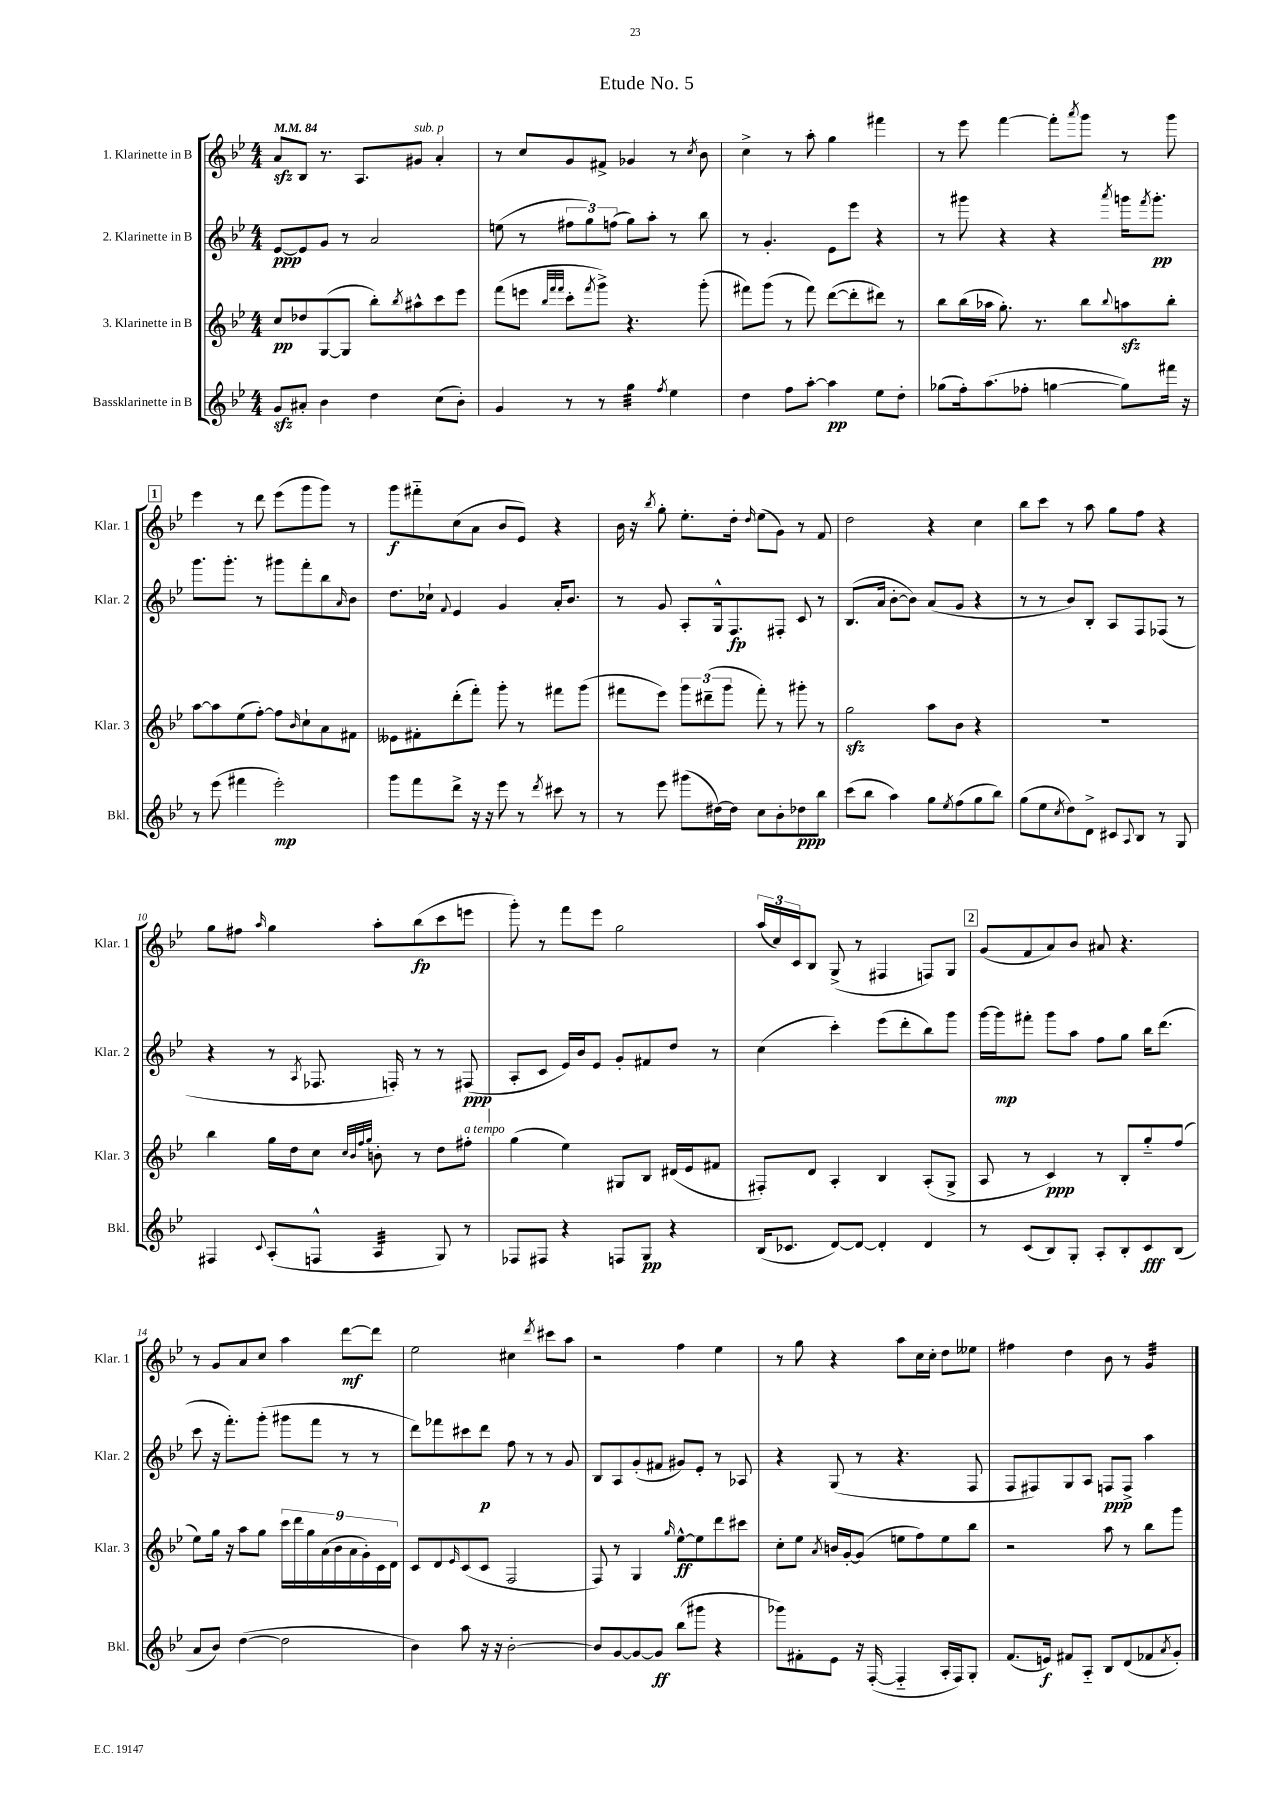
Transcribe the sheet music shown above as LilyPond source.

\header { title = "Etude No. 5" }
<<
\new StaffGroup <<
\new Staff = "s0" \with { instrumentName = "1. Klarinette in B" shortInstrumentName = "Klar. 1" } {
    \clef treble \key bes \major \numericTimeSignature \time 4/4 \tempo 4 = 84
    a'8\sfz bes8 r8. a8. gis'8^\markup { \italic "sub. p" } a'4-. |
    r8 c''8 g'8 fis'8-> ges'4 r8 \acciaccatura { c''8 } bes'8 |
    c''4-> r8 a''8-. g''4 fis'''4 |
    r8 ees'''8 f'''4~ f'''8-. \acciaccatura { a'''8 } g'''8 r8 g'''8 |
    \mark \markup { \box "1" } ees'''4 r8 d'''8 ees'''8( g'''8 g'''8) r8 |
    g'''8\f fis'''8-_ c''8( a'8 bes'8 ees'8) r4 |
    bes'16 r16 \acciaccatura { bes''8 } g''8-. ees''8.-. d''16-. \grace { d''16 } ees''8( g'8) r8 f'8 |
    d''2 r4 c''4 |
    bes''8 c'''8 r8 a''8 g''8 f''8 r4 |
    g''8 fis''8 \grace { a''16 } g''4 a''8-. bes''8\fp( c'''8 e'''8 |
    g'''8-.) r8 f'''8 ees'''8 g''2 |
    \tuplet 3/2 { a''16( c''16) c'16 } bes8 g8->( r8 fis4 f8) g8 |
    \mark \markup { \box "2" } g'8( f'8 a'8) bes'8 ais'8 r4. |
    r8 g'8 a'8 c''8 a''4 d'''8~\mf d'''8 |
    ees''2 cis''4 \acciaccatura { d'''8 } cis'''8 a''8 |
    r2 f''4 ees''4 |
    r8 g''8 r4 a''8 c''16 c''16-. d''8 eeses''8 |
    fis''4 d''4 bes'8 r8 g'4:32 \bar "|." |
}
\new Staff = "s1" \with { instrumentName = "2. Klarinette in B" shortInstrumentName = "Klar. 2" } {
    \clef treble \key bes \major \numericTimeSignature \time 4/4
    ees'8~\ppp ees'8 g'8 r8 a'2 |
    e''8( r8 \tuplet 3/2 { fis''8 g''8) f''8( } g''8) a''8-. r8 bes''8 |
    r8 g'4.-. ees'8 ees'''8 r4 |
    r8 gis'''8 r4 r4 \acciaccatura { a'''8 } g'''16 \acciaccatura { f'''8 } g'''8.-.\pp |
    \mark \markup { \box "1" } g'''8. g'''8.-. r8 gis'''8 f'''8-. bes''8 \grace { a'16 } bes'8 |
    d''8. ces''16-! \appoggiatura { f'8 } ees'4 g'4 a'16-. bes'8. |
    r8 g'8 a8-. g16-^ f8.\fp fis8-. c'8 r8 |
    bes8.( a'16 bes'8~-. bes'8) a'8( g'8 r4 |
    r8 r8 bes'8) bes8-. a8 f8 fes8( r8 |
    r4 r8 \acciaccatura { a8 } fes8. f16-.) r8 r8 fis8\ppp( |
    a8-. c'8 ees'16) bes'16 ees'8 g'8-. fis'8 d''8 r8 |
    c''4( c'''4-.) ees'''8( d'''8-. bes''8) g'''8 |
    \mark \markup { \box "2" } g'''16~ g'''16\mp fis'''8-. g'''8 a''8 f''8 g''8 bes''16 d'''8.( |
    c'''8 r16 f'''8.-.) g'''8-.( gis'''8 f'''8 r8 r8 |
    d'''8) fes'''8 cis'''8 d'''8\p f''8 r8 r8 g'8 |
    bes8 a8 g'8-.( fis'8 gis'8) ees'8-. r8 aes8 |
    r4 g8( r8 r4. f8 |
    f8 fis8) g8 a8 f8\ppp f8-> a''4 \bar "|." |
}
\new Staff = "s2" \with { instrumentName = "3. Klarinette in B" shortInstrumentName = "Klar. 3" } {
    \clef treble \key bes \major \numericTimeSignature \time 4/4
    c''8\pp des''8 g8~( g8 bes''8-.) \acciaccatura { bes''8 } ais''8-^ c'''8 ees'''8 |
    f'''8( e'''8 \grace { bes''32 f'''32 f'''32 } c'''8-. \acciaccatura { f'''8 } g'''8->) r4. g'''8-.( |
    fis'''8) g'''8( r8 fis'''8) d'''8~( d'''8-. dis'''8) r8 |
    bes''8 bes''16( aes''16 g''8.-.) r8. bes''8 \appoggiatura { bes''8 } a''8\sfz bes''8-. |
    \mark \markup { \box "1" } a''8~ a''8 ees''8( f''8~-.) f''8 \grace { bes'16 } c''8-! a'8 fis'8 |
    eeses'8 fis'8-. d'''8-.( f'''8-.) g'''8-. r8 fis'''8 g'''8( |
    fis'''8 ees'''8) \tuplet 3/2 { g'''8 dis'''8--( g'''8 } fis'''8-.) r8 gis'''8-. r8 |
    g''2\sfz a''8 bes'8 r4 |
    R1 |
    bes''4 g''16 d''16 c''8 \grace { c''32 bes'32 f''32 g''32 } b'8-. r8 d''8 fis''8-.^\markup { \italic "a tempo" } |
    g''4( ees''4) gis8 bes8 dis'16( ees'16 fis'8 |
    fis8-.) d'8 a4-. bes4 a8-.( g8-> |
    \mark \markup { \box "2" } a8 r8 c'4\ppp) r8 bes8-. g''8-_ f''8( |
    ees''8) g''16 r16 a''8 g''8 \tuplet 9/8 { c'''16 d'''16 g''16 a'16( bes'16 a'16 g'16-.) c'16 d'16 } |
    c'8 d'8 \grace { ees'16 } c'8( c'8 f2 |
    f8) r8 g4 \grace { g''16 } ees''8~-^\ff ees''8 d'''8 cis'''8 |
    c''8-. ees''8 \acciaccatura { a'8 } b'16 g'16~-. g'8( e''8 f''8) e''8 bes''8 |
    r2 a''8 r8 bes''8 g'''8 \bar "|." |
}
\new Staff = "s3" \with { instrumentName = "Bassklarinette in B" shortInstrumentName = "Bkl." } {
    \clef treble \key bes \major \numericTimeSignature \time 4/4
    g'8\sfz ais'8-. bes'4 d''4 c''8( bes'8-.) |
    g'4 r8 r8 g''4:32 \acciaccatura { f''8 } ees''4 |
    d''4 f''8 a''8~-. a''4\pp ees''8 d''8-. |
    ges''8( f''16-.) a''8.( fes''8-. g''4~ g''8) fis'''16 r16 |
    \mark \markup { \box "1" } r8 ees'''8( fis'''4 ees'''2-.\mp) |
    g'''8 f'''8 d'''8-> r16 r16 ees'''8 r8 \acciaccatura { d'''8 } cis'''8 r8 |
    r8 ees'''8 gis'''8( dis''16~) dis''16 c''8 bes'8-. des''8\ppp bes''8 |
    c'''8( bes''8 a''4) g''8 \acciaccatura { ees''8 } f''8( g''8 bes''8) |
    g''8( ees''8 \acciaccatura { c''8 } d''8) d'8-> cis'8 \appoggiatura { a8 } bes8 r8 g8 |
    fis4 \appoggiatura { c'8 } a8-.( f8-^ a4:32 g8) r8 |
    fes8 fis8 r4 f8 g8\pp r4 |
    bes16( ces'8. d'8~) d'8~ d'4-. d'4 |
    \mark \markup { \box "2" } r8 c'8( bes8) g8-. a8-. bes8-. c'8\fff bes8( |
    a'8 bes'8) d''4~( d''2 |
    bes'4) a''8 r16 r16 bes'2~-. |
    bes'8 g'8~ g'8~ g'8\ff bes''8( gis'''8 r4 |
    ges'''8) fis'8-. ees'8 r16 f16~-.( f4-_ a16-. f16) g8-. |
    f'8.( e'16\f) fis'8 a8-_ bes8 d'8( fes'8 \acciaccatura { a'8 } g'8-.) \bar "|." |
}
>>
>>
